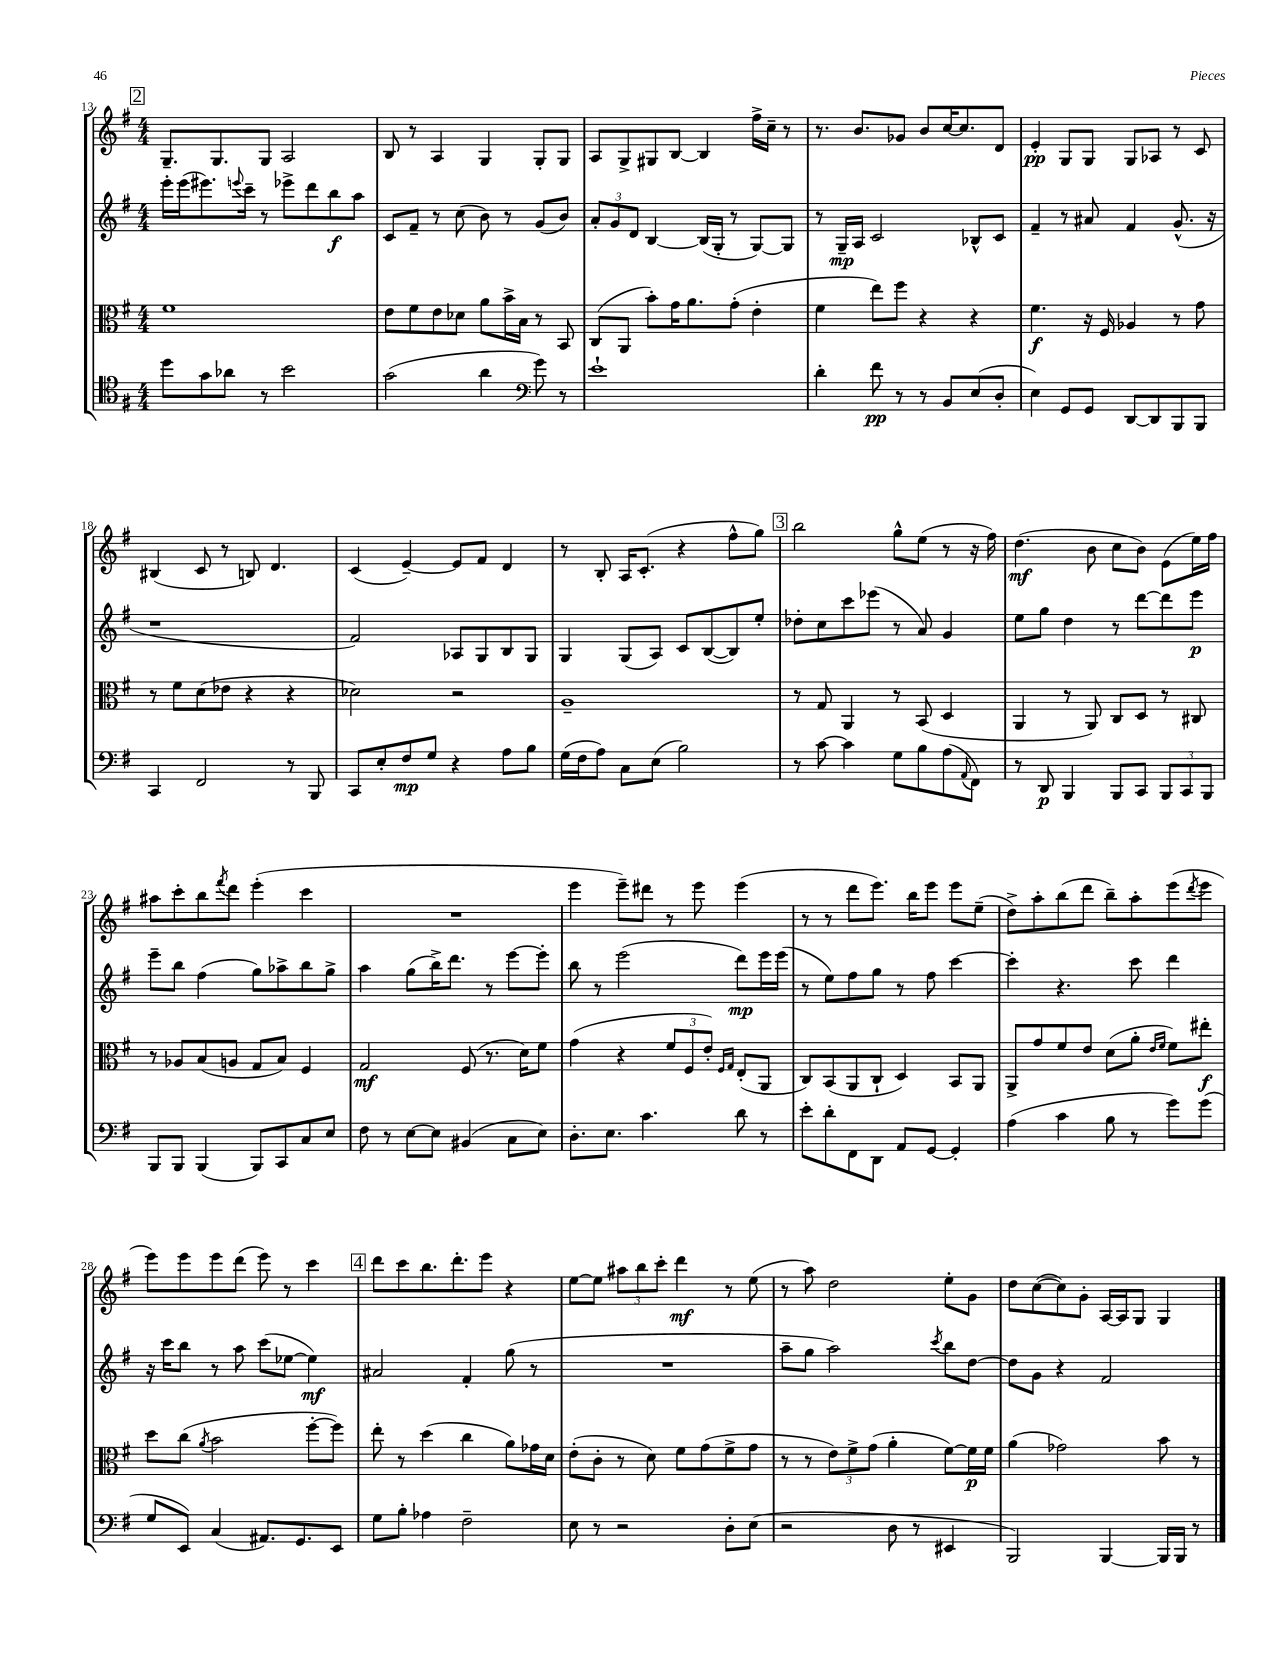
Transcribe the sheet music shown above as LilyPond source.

<<
\new StaffGroup <<
\new Staff = "s0" {
    \clef treble \key g \major \numericTimeSignature \time 4/4
    \mark \markup { \box "2" } g8.-- g8. g8 a2 |
    b8 r8 a4 g4 g8-. g8 |
    a8 g8-> gis8 b8~ b4 fis''16-> c''16-- r8 |
    r8. b'8. ges'8 b'8 c''16~ c''8. d'8 |
    e'4-.\pp g8 g8 g8 aes8 r8 c'8 |
    bis4( c'8 r8 b8) d'4. |
    c'4( e'4~--) e'8 fis'8 d'4 |
    r8 b8-. a16 c'8.-.( r4 fis''8-^ g''8) |
    \mark \markup { \box "3" } b''2 g''8-^ e''8( r8 r16 fis''16) |
    d''4.\mf( b'8 c''8 b'8) e'8( e''16) fis''16 |
    ais''8 c'''8-. b''8 \acciaccatura { fis'''8 } d'''8 e'''4-.( c'''4 |
    R1 |
    e'''4 e'''8--) dis'''8 r8 e'''8 e'''4( |
    r8 r8 d'''8 e'''8.) b''16 e'''8 e'''8 e''8--( |
    d''8->) a''8-. b''8( d'''8 b''8--) a''8-. e'''8( \acciaccatura { d'''8 } e'''8 |
    e'''8) e'''8 e'''8 d'''8( e'''8) r8 c'''4 |
    \mark \markup { \box "4" } d'''8 c'''8 b''8. d'''8.-. e'''8 r4 |
    e''8~ e''8 \tuplet 3/2 { ais''8 b''8 c'''8-. } d'''4\mf r8 e''8( |
    r8 a''8) d''2 e''8-. g'8 |
    d''8 c''8~( c''8) g'8-. a16~ a16 g8 g4 \bar "|." |
}
\new Staff = "s1" {
    \clef treble \key g \major \numericTimeSignature \time 4/4
    \mark \markup { \box "2" } e'''16-. e'''16( eis'''8.) \appoggiatura { e'''8 } c'''16-- r8 ees'''8-> d'''8 b''8\f a''8 |
    c'8 fis'8-- r8 c''8( b'8) r8 g'8( b'8) |
    \tuplet 3/2 { a'8-. g'8 d'8 } b4~ b16( g16-. r8 g8~) g8 |
    r8 g16--\mp a16 c'2 bes8-^ c'8 |
    fis'4-- r8 ais'8 fis'4 g'8.-^( r16 |
    r1 |
    fis'2) aes8 g8 b8 g8 |
    g4 g8( a8) c'8 b8~( b8) e''8-. |
    \mark \markup { \box "3" } des''8-. c''8 c'''8 ees'''8( r8 a'8) g'4 |
    e''8 g''8 d''4 r8 d'''8~ d'''8 e'''8\p |
    e'''8-- b''8 fis''4( g''8) aes''8-> b''8 g''8-> |
    a''4 g''8( b''16->) d'''8. r8 e'''8~ e'''8-. |
    b''8 r8 e'''2( d'''8\mp) e'''16 e'''16( |
    r8 e''8) fis''8 g''8 r8 fis''8 c'''4~ |
    c'''4-. r4. c'''8 d'''4 |
    r16 c'''16 b''8 r8 a''8 c'''8( ees''8~ ees''4\mf) |
    \mark \markup { \box "4" } ais'2 fis'4-. g''8( r8 |
    R1 |
    a''8-- g''8 a''2) \acciaccatura { c'''8 } b''8 d''8~ |
    d''8 g'8 r4 fis'2 \bar "|." |
}
\new Staff = "s2" {
    \clef alto \key g \major \numericTimeSignature \time 4/4
    \mark \markup { \box "2" } fis'1 |
    e'8 fis'8 e'8 des'8 a'8 b'16-> b16 r8 b,8 |
    c8( a,8 b'8-.) g'16 a'8. g'8-.( e'4-. |
    fis'4 e''8) fis''8 r4 r4 |
    fis'4.\f r16 fis16 aes4 r8 g'8 |
    r8 fis'8 d'8( ees'8 r4 r4 |
    des'2) r2 |
    a1-- |
    \mark \markup { \box "3" } r8 g8 a,4 r8 b,8( d4 |
    a,4 r8 a,8) c8 d8 r8 cis8 |
    r8 aes8 b8( a8 g8 b8) fis4 |
    g2\mf fis8( r8. d'16) fis'8 |
    g'4( r4 \tuplet 3/2 { fis'8 fis8 e'8-.) } \grace { fis16 g16 } e8-.( a,8 |
    c8) b,8( a,8 c8-! d4) b,8 a,8 |
    a,8-> g'8 fis'8 e'8 d'8( a'8-. \grace { e'16 fis'16 } fis'8) eis''8-.\f |
    d''8 c''8( \acciaccatura { a'8 } b'2 fis''8~-. fis''8) |
    \mark \markup { \box "4" } e''8-. r8 d''4( c''4 a'8) ges'16 d'16 |
    e'8-.( c'8-. r8 d'8) fis'8 g'8( fis'8-> g'8 |
    r8 r8 \tuplet 3/2 { e'8) fis'8-> g'8( } a'4-. fis'8~) fis'16\p fis'16 |
    a'4( ges'2) b'8 r8 \bar "|." |
}
\new Staff = "s3" {
    \clef tenor \key g \major \numericTimeSignature \time 4/4
    \mark \markup { \box "2" } d''8 g'8 aes'8 r8 b'2 |
    g'2( a'4 \clef bass g'8) r8 |
    e'1-! |
    d'4-. fis'8\pp r8 r8 b,8 e8( d8-. |
    e4) g,8 g,8 d,8~ d,8 b,,8 b,,8 |
    c,4 fis,2 r8 b,,8 |
    c,8 e8-. fis8\mp g8 r4 a8 b8 |
    g16( fis16 a8) c8 e8( b2) |
    \mark \markup { \box "3" } r8 c'8~ c'4 g8 b8 a8( \appoggiatura { a,8 } fis,8) |
    r8 d,8\p b,,4 b,,8 c,8 \tuplet 3/2 { b,,8 c,8 b,,8 } |
    b,,8 b,,8 b,,4( b,,8) c,8 c8 e8 |
    fis8 r8 e8~ e8 bis,4( c8 e8) |
    d8.-. e8. c'4. d'8 r8 |
    e'8-. d'8-. fis,8 d,8 a,8 g,8~ g,4-. |
    a4( c'4 b8 r8 g'8) g'8( |
    g8 e,8) c4( ais,8.) g,8. e,8 |
    \mark \markup { \box "4" } g8 b8-. aes4 fis2-- |
    e8 r8 r2 d8-. e8( |
    r2 d8 r8 eis,4 |
    b,,2) b,,4~ b,,16 b,,16 r8 \bar "|." |
}
>>
>>
\layout { \context { \Score currentBarNumber = #13 } }
